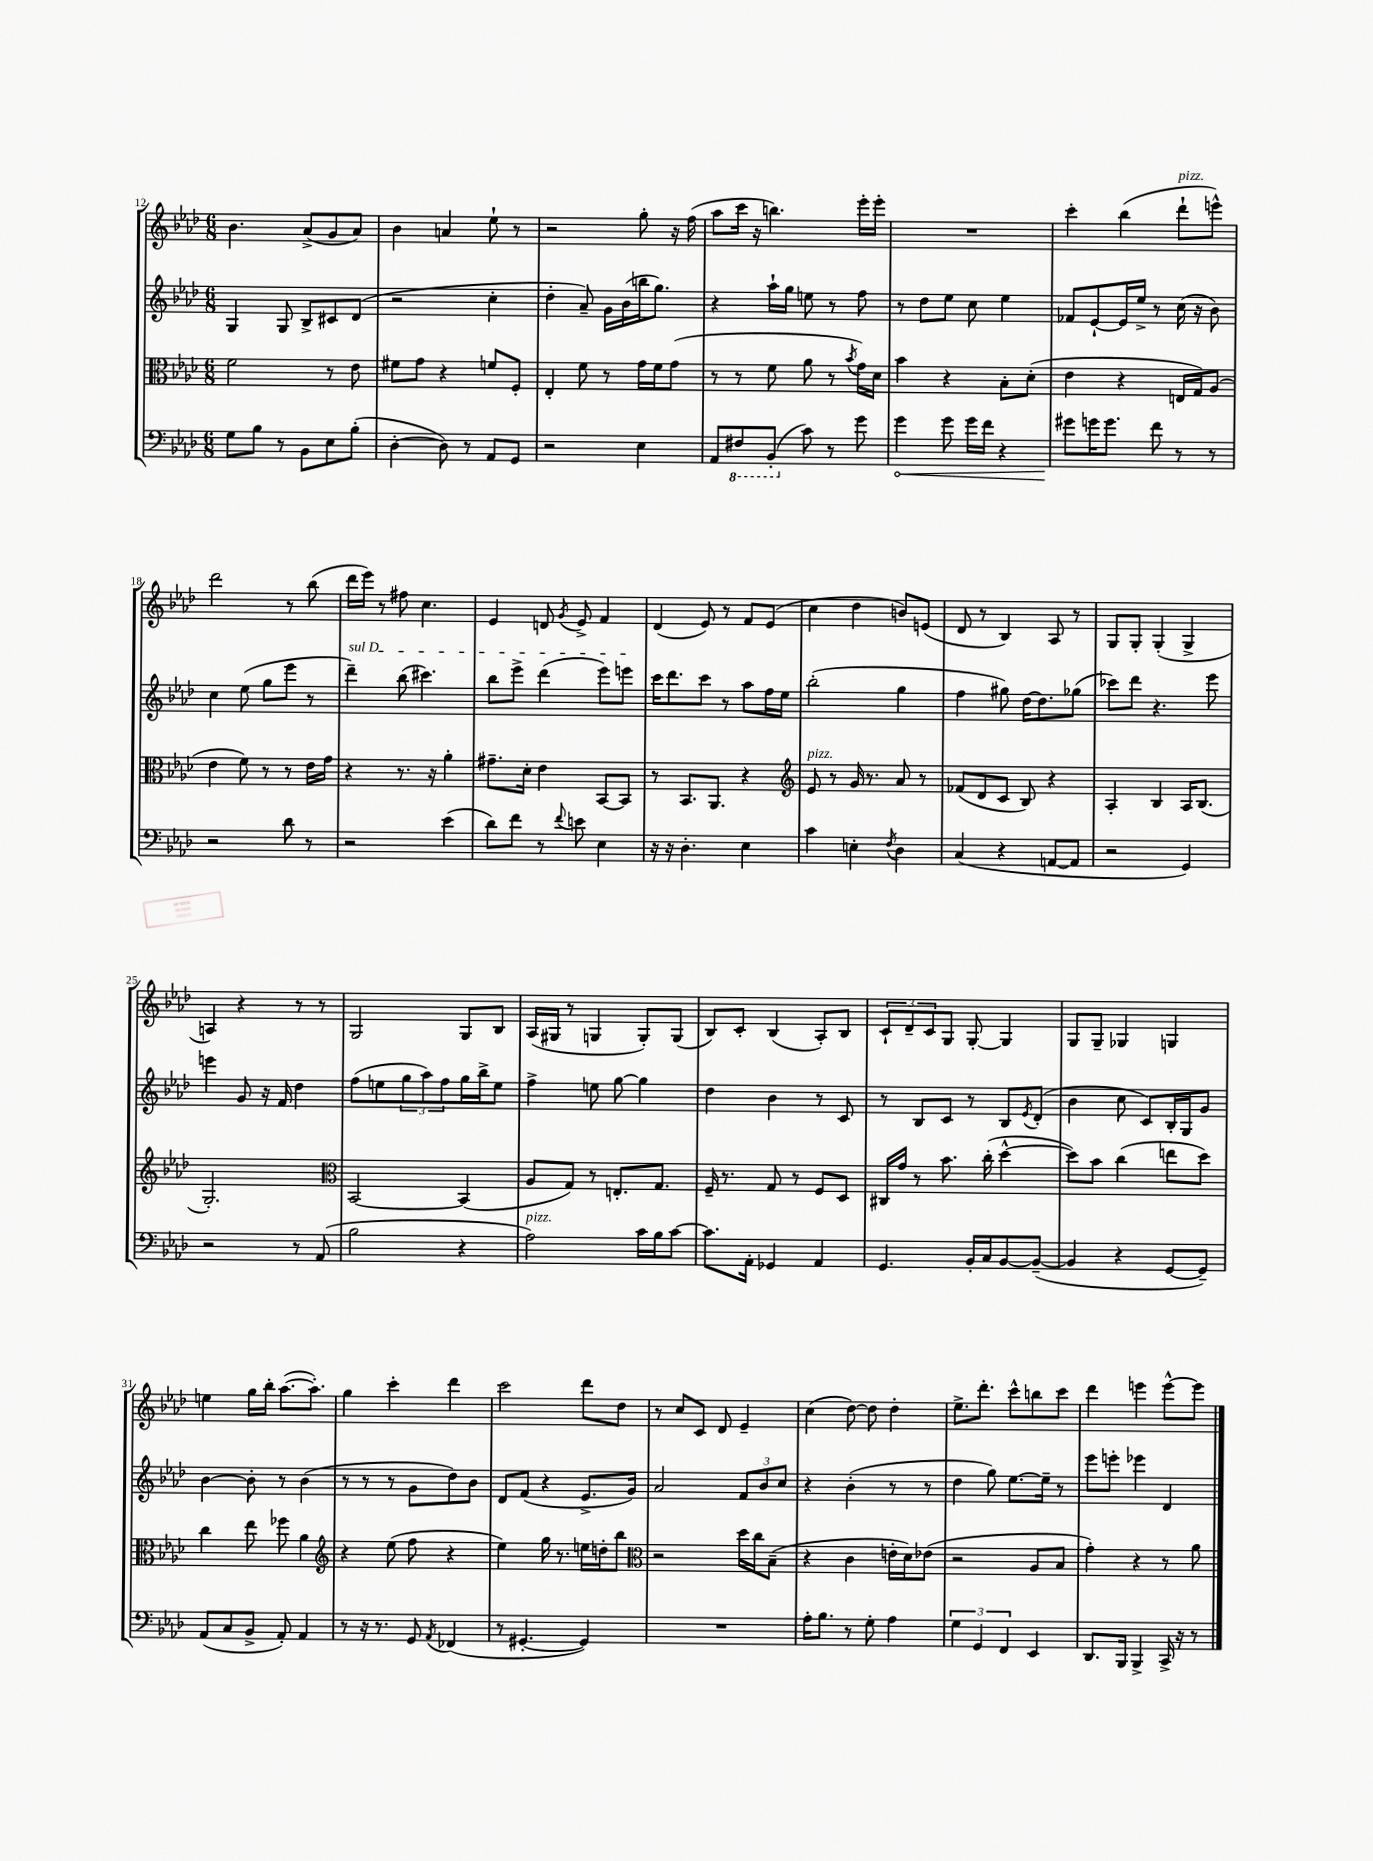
<<
\new StaffGroup <<
\new Staff = "s0" {
    \clef treble \key aes \major \numericTimeSignature \time 6/8
    bes'4. aes'8->( g'8 aes'8) |
    bes'4 a'4 ees''8-! r8 |
    r2 g''8-. r16 f''16( |
    aes''8 c'''16 r16 b''4.) ees'''16-. ees'''16-. |
    R2. |
    c'''4-. bes''4( des'''8-!^\markup { \italic "pizz." } e'''8-^) |
    des'''2 r8 bes''8( |
    des'''16 ees'''16) r8 fis''8 c''4. |
    ees'4 d'8 \acciaccatura { g'8 } ees'8-> f'4 |
    des'4( ees'8) r8 f'8 ees'8( |
    c''4 des''4 b'8) e'8( |
    des'8 r8 bes4) aes8 r8 |
    g8 g8-. g4-.( g4-> |
    a4) r4 r8 r8 |
    g2 g8 bes8 |
    aes16( gis16 r8 g4 g8-.) g8( |
    bes8) c'8-. bes4( aes8-.) bes8 |
    \tuplet 3/2 { c'8-! des'8-- c'8 } g8 g8~-. g4 |
    g8 g8-- ges4 g4 |
    e''4 g''16 bes''16-. aes''8.~( aes''8.-.) |
    g''4 c'''4-. des'''4 |
    c'''2 des'''8 des''8 |
    r8 c''8 c'8 des'8 ees'4-- |
    c''4( des''8~) des''8 des''4-. |
    ees''8.-> des'''8.-. c'''8-^ b''8 c'''8 |
    des'''4 e'''4 e'''8~-^ e'''8 \bar "|." |
}
\new Staff = "s1" {
    \clef treble \key aes \major \numericTimeSignature \time 6/8
    g4 g8 bes8-> cis'8 des'8( |
    r2 c''4-. |
    des''4-. aes'8--) g'16 bes'16( b''16 g''8.) |
    r4 aes''16-! g''16 e''8 r8 f''8 |
    r8 des''8 ees''8 c''8 ees''4 |
    fes'8 ees'8~-! ees'16 ees''16-> r8 c''16( r16 bes'8) |
    c''4 ees''8( g''8 ees'''8 r8 |
    \once \override TextSpanner.bound-details.left.text = \markup { \italic "sul D" } des'''4--\startTextSpan) bes''8( cis'''4.) |
    bes''8 ees'''8-> des'''4( ees'''8) e'''8\stopTextSpan |
    c'''16 des'''8. c'''8 r8 aes''8 f''16 ees''16 |
    bes''2-.( g''4 |
    f''4 gis''8) des''16~ des''8. ges''8( |
    ces'''8) des'''8 r4. ees'''8 |
    e'''4 g'8 r16 f'16 des''4 |
    f''8( e''8 \tuplet 3/2 { g''8 aes''8) f''8 } g''16 bes''16-> e''8 |
    f''4-> e''8 g''8~ g''4 |
    des''4 bes'4 r8 c'8 |
    r8 bes8 c'8 r8 bes8 \acciaccatura { ees'8 } des'8-.( |
    bes'4 c''8 c'8) bes16-. g16 g'8 |
    bes'4~ bes'8-. r8 bes'4( |
    r8 r8 r8 g'8 des''8) bes'8 |
    des'8 f'8( r4 ees'8.-> g'16) |
    aes'2 \tuplet 3/2 { f'8 bes'8 c''8 } |
    r4 bes'4-.( r8 r8 |
    des''4 g''8) ees''8.~ ees''16-- r8 |
    ees'''8 e'''8-. ees'''4 des'4 \bar "|." |
}
\new Staff = "s2" {
    \clef alto \key aes \major \numericTimeSignature \time 6/8
    f'2 r8 ees'8 |
    fis'8 g'8 r4 f'8 f8-. |
    ees4-. f'8 r8 g'16 f'16 g'8( |
    r8 r8 f'8 aes'8 r8 \acciaccatura { bes'8 } g'16) des'16 |
    bes'4 r4 bes8-. des'8-.( |
    ees'4 r4 e16 g16) aes8( |
    ees'4 f'8) r8 r8 ees'16 g'16 |
    r4 r8. r16 aes'4-. |
    gis'8.-- des'16-. ees'4 bes,8~ bes,8 |
    r8 bes,8. aes,8. r4 |
    \clef treble ees'8^\markup { \italic "pizz." } r8 g'16 r8. aes'8 r8 |
    fes'8( des'8 c'8 bes8) r4 |
    aes4-. bes4 aes16 bes8.( |
    g2.-.) |
    \clef alto bes,2~ bes,4( |
    aes8 g8) r8 e8.-. g8. |
    f16-- r8. g8 r8 f8 des8 |
    cis16 g'16 r8 bes'8. c''16-.( des''4~-^ |
    des''8) bes'8 c''4( e''8 des''8) |
    c''4 ees''8 fes''8 aes'4 |
    \clef treble r4 ees''8( f''8 r4 |
    ees''4) g''16 r8. e''16 d''16-. bes''8 |
    \clef alto r2 des''16 c''16 bes8--( |
    r4 c'4 e'16-. des'16) ees'8( |
    r2 aes8 bes8 |
    g'4-.) r4 r8 aes'8 \bar "|." |
}
\new Staff = "s3" {
    \clef bass \key aes \major \numericTimeSignature \time 6/8
    g8 bes8 r8 bes,8 ees8 bes8-.( |
    des4~-. des8) r8 aes,8 g,8 |
    r2 ees4 |
    aes,8 \ottava #-1 fis,8 bes,,8-.( \ottava #0 c'8) r8 g'8 |
    \once \override Hairpin.circled-tip = ##t g'4\< g'8 g'16 f'16 r4 |
    gis'8\! g'16 g'8. f'8 r8 r8 |
    r2 des'8 r8 |
    r2 ees'4( |
    des'8) f'8 r8 \appoggiatura { f'8 } e'8 ees4 |
    r16 r16 des4.-. ees4 |
    c'4 e4-. \acciaccatura { f8 } des4 |
    c4( r4 a,8~ a,8 |
    r2 g,4) |
    r2 r8 aes,8( |
    bes2 r4 |
    aes2^\markup { \italic "pizz." }) c'16 bes16 c'8~ |
    c'8. aes,16-. ges,4 aes,4 |
    g,4. bes,16-. c16 bes,8~ bes,8~--( |
    bes,4 r4 g,8~ g,8--) |
    aes,8( c8 bes,8-> aes,8-.) aes,4 |
    r8 r16 r8. g,8 \acciaccatura { aes,8 } fes,4( |
    r8 gis,4.~-. gis,4) |
    R2. |
    aes16-. bes8. r8 g8-. aes4 |
    \tuplet 3/2 { g4 g,4 f,4 } ees,4 |
    des,8. bes,,16 bes,,4-> c,16-> r16 r8 \bar "|." |
}
>>
>>
\layout { \context { \Score currentBarNumber = #12 } }
